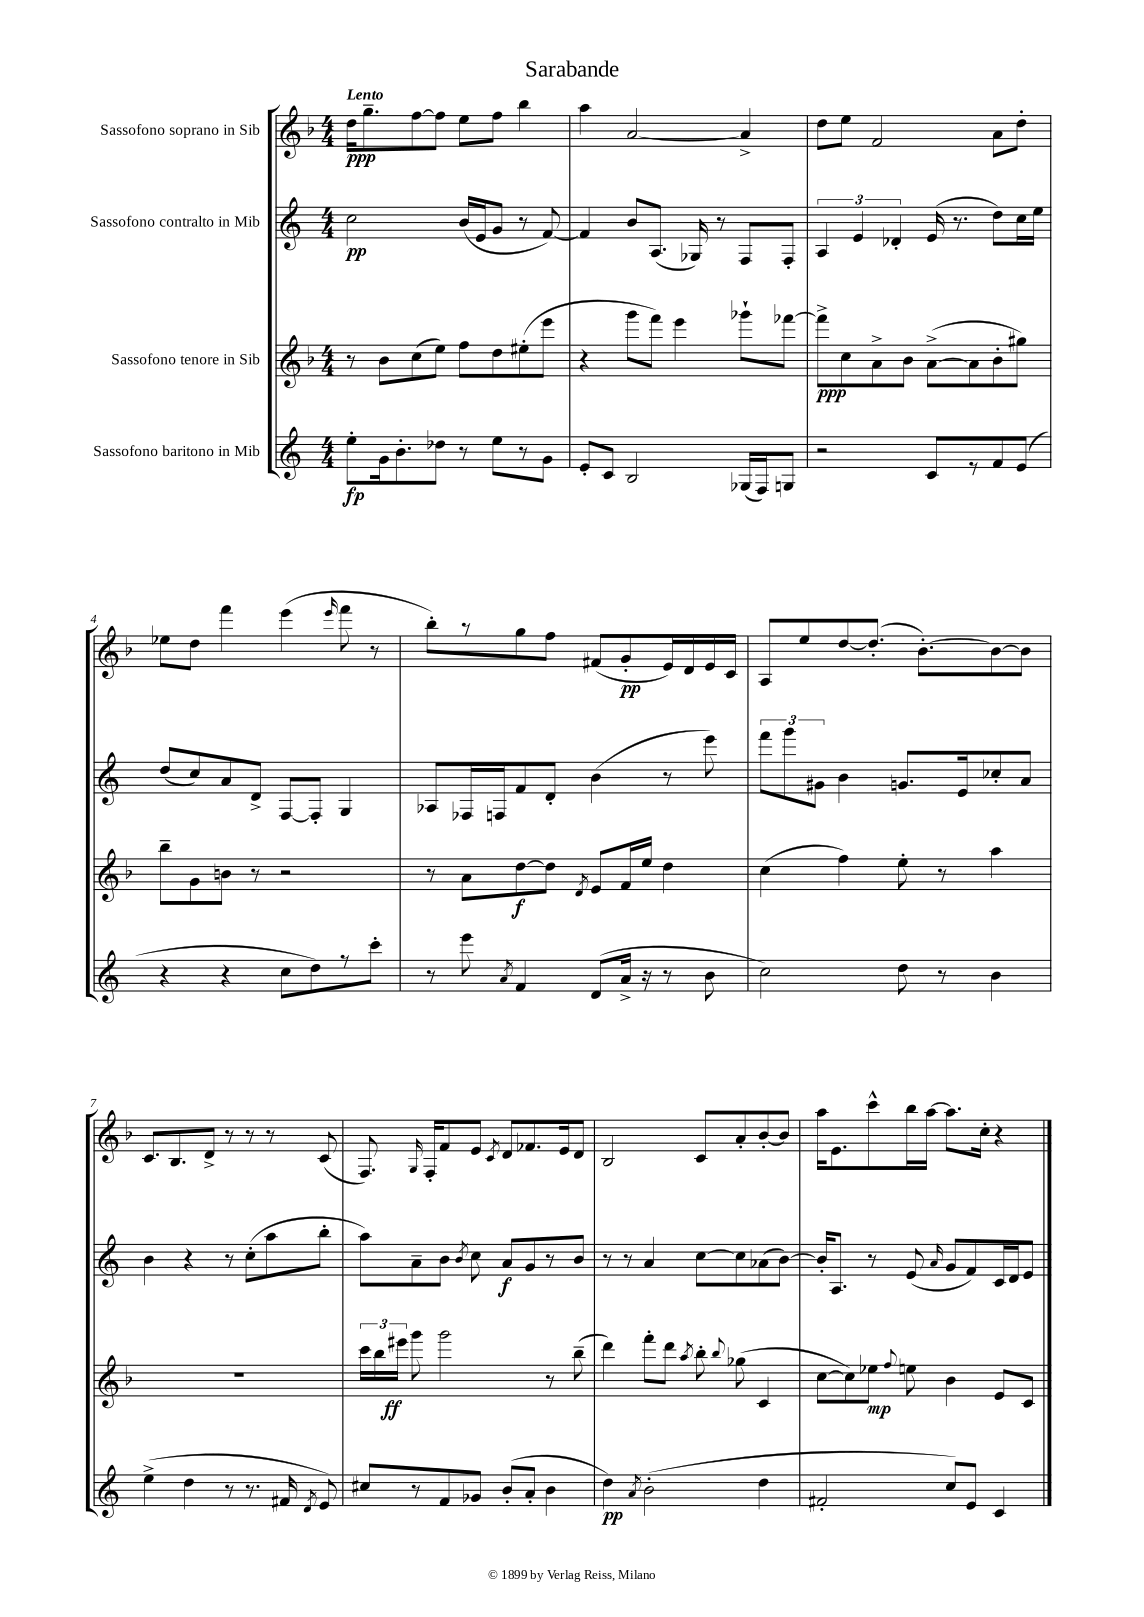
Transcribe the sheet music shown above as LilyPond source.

\header { title = "Sarabande" }
<<
\new StaffGroup <<
\new Staff = "s0" \with { instrumentName = "Sassofono soprano in Sib" } {
    \clef treble \key f \major \numericTimeSignature \time 4/4 \tempo "Lento"
    \autoBeamOff d''16[\ppp g''8.-- f''8~ f''8] e''8[ f''8] bes''4 |
    a''4 a'2~ a'4-> |
    d''8[ e''8] f'2 a'8[ d''8]-. |
    ees''8[ d''8] f'''4 e'''4( \grace { e'''16 } f'''8 r8 |
    bes''8[-.) r8 g''8 f''8] fis'8[( g'8-.\pp e'16) d'16 e'16 c'16] |
    a8[ e''8 d''8~ d''8.]-.( bes'8.[~-.) bes'8~ bes'8] |
    c'8.[ bes8. d'8]-> r8 r8 r8 c'8( |
    f8.) \grace { g16 } f16[-. f'8 e'8] \acciaccatura { c'8 } d'8[ fes'8. e'16 d'8] |
    bes2 c'8[ a'8-. bes'8~-. bes'8] |
    a''16[ e'8. c'''8-^ bes''16 a''16]~ a''8.[ c''16]-. r4 \bar "|." |
}
\new Staff = "s1" \with { instrumentName = "Sassofono contralto in Mib" } {
    \clef treble \key c \major \numericTimeSignature \time 4/4
    \autoBeamOff c''2\pp b'16[( e'16 g'8] r8 f'8~) |
    f'4 b'8[ a8.]( ges16) r8 f8[ f8]-. |
    \tuplet 3/2 { a4 e'4 des'4-. } e'16( r8. d''8[) c''16 e''16] |
    d''8[( c''8) a'8 d'8]-> f8[~ f8]-. g4 |
    aes8[ fes16 f16 f'8 d'8]-. b'4( r8 e'''8) |
    \tuplet 3/2 { f'''8[ g'''8 gis'8] } b'4 g'8.[ e'16 ces''8-. a'8] |
    b'4 r4 r8 c''8[-.( a''8 b''8]-. |
    a''8[) a'8-- b'8] \acciaccatura { b'8 } c''8 a'8[\f g'8 r8 b'8] |
    r8 r8 a'4 c''8[~ c''8 aes'8( b'8]~) |
    b'16[-. a8.] r8 e'8( \grace { a'16 } g'8[ f'8) c'16 d'16 e'8] \bar "|." |
}
\new Staff = "s2" \with { instrumentName = "Sassofono tenore in Sib" } {
    \clef treble \key f \major \numericTimeSignature \time 4/4
    \autoBeamOff r8 bes'8[ c''8( e''8]) f''8[ d''8 eis''8-.( e'''8] |
    r4 g'''8[ f'''8]) e'''4 ges'''8[-! fes'''8]~ |
    fes'''8[->\ppp c''8 a'8-> bes'8] a'8[~->( a'8 bes'8-. gis''8]) |
    bes''8[-- g'8 b'8] r8 r2 |
    r8 a'8[ d''8~\f d''8] \acciaccatura { d'8 } e'8[ f'16 e''16] d''4 |
    c''4( f''4) e''8-. r8 a''4 |
    R1 |
    \tuplet 3/2 { c'''16[ bes''16 eis'''16]\ff } g'''8 g'''2 r8 bes''8--( |
    d'''4) f'''8[-. d'''8] \acciaccatura { a''8 } bes''8-. \appoggiatura { bes''8 } ges''8( c'4 |
    c''8[~ c''8) ees''8]\mp \appoggiatura { f''8 } e''8 bes'4 e'8[ c'8] \bar "|." |
}
\new Staff = "s3" \with { instrumentName = "Sassofono baritono in Mib" } {
    \clef treble \key c \major \numericTimeSignature \time 4/4
    \autoBeamOff e''8[-.\fp g'16 b'8.-. des''8] r8 e''8[ r8 g'8] |
    e'8[-. c'8] b2 ges16[( f16) g8] |
    r2 c'8[ r8 f'8 e'8]( |
    r4 r4 c''8[ d''8) r8 c'''8]-. |
    r8 e'''8 \acciaccatura { a'8 } f'4 d'8[( a'16]-> r16 r8 b'8 |
    c''2) d''8 r8 b'4 |
    e''4->( d''4 r8 r8. fis'16 \acciaccatura { d'8 } e'8) |
    cis''8[ r8 f'8 ges'8] b'8[-.( a'8]-. b'4 |
    d''4\pp) \acciaccatura { a'8 } b'2-.( d''4 |
    fis'2-. c''8[) e'8] c'4 \bar "|." |
}
>>
>>
